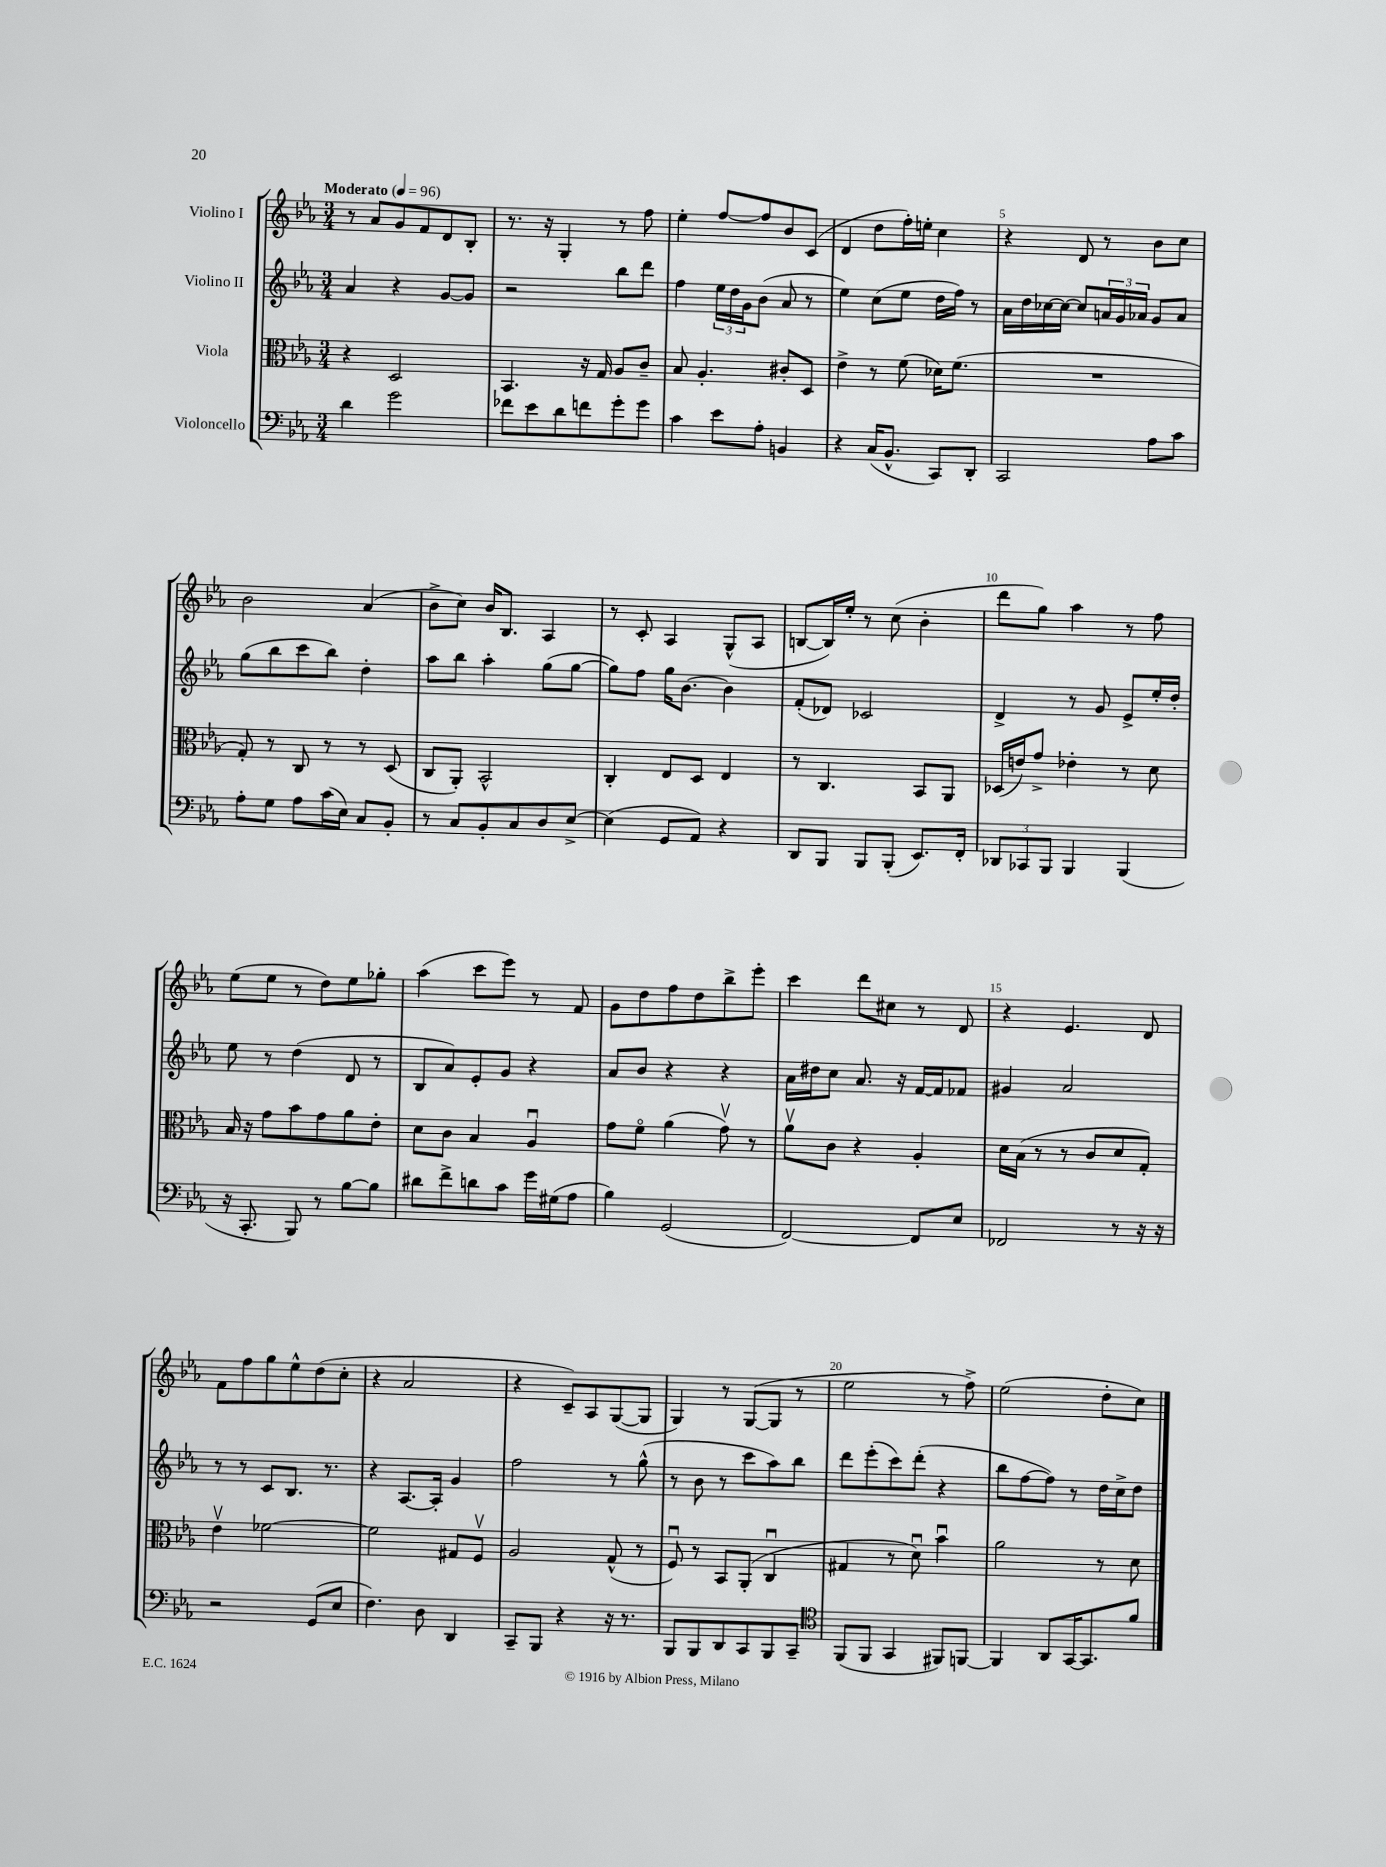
<<
\new StaffGroup <<
\new Staff = "s0" \with { instrumentName = "Violino I" } {
    \clef treble \key ees \major \numericTimeSignature \time 3/4 \tempo "Moderato" 4 = 96
    r8 aes'8 g'8 f'8 d'8 bes8-. |
    r8. r16 g4-. r8 f''8 |
    ees''4-. f''8~ f''8 bes'8 c'8( |
    d'4 d''8 f''16-.) e''16-. c''4 |
    r4 d'8 r8 bes'8 c''8 |
    bes'2 aes'4( |
    bes'8-> c''8) bes'16 bes8. aes4 |
    r8 c'8-. aes4 g8-^( aes8 |
    b8~ b16) ees''16-. r8 c''8( bes'4-. |
    d'''8 g''8) aes''4 r8 f''8 |
    ees''8( ees''8 r8 d''8) ees''8 ges''8-. |
    aes''4( c'''8 ees'''8) r8 f'8 |
    g'8 d''8 f''8 d''8 bes''8-> ees'''8-. |
    c'''4 d'''8 cis''8 r8 d'8 |
    r4 ees'4. d'8 |
    f'8 f''8 g''8 ees''8-^ d''8( c''8-. |
    r4 aes'2 |
    r4 c'8--) aes8 g8~( g8 |
    g4) r8 g8~( g8 r8 |
    ees''2 r8 f''8->) |
    ees''2( d''8-. c''8) \bar "|." |
}
\new Staff = "s1" \with { instrumentName = "Violino II" } {
    \clef treble \key ees \major \numericTimeSignature \time 3/4
    aes'4 r4 g'8~ g'8 |
    r2 bes''8 d'''8 |
    f''4 \tuplet 3/2 { ees''16 d''16 g'16 } bes'8( aes'8 r8 |
    ees''4) c''8( ees''8 d''16 f''16) r8 |
    aes'16 d''16 ces''16~ ces''16~ ces''8 \tuplet 3/2 { a'16 g'16 aes'16 } g'8 aes'8 |
    g''8( bes''8 c'''8 bes''8) d''4-. |
    aes''8 bes''8 aes''4-. g''8( g''8~ |
    g''8) f''8 g''16 bes'8.~ bes'4 |
    f'8-.( des'8) ces'2 |
    d'4-> r8 g'8 ees'8-> ees''16-. d''16-. |
    ees''8 r8 d''4( d'8 r8 |
    bes8 aes'8) ees'8-. g'8 r4 |
    aes'8 bes'8 r4 r4 |
    aes'16 dis''16 c''8 aes'8. r16 f'16~ f'16 fes'8 |
    gis'4 aes'2 |
    r8 r8 c'8 bes8. r8. |
    r4 aes8.~ aes16-. g'4 |
    f''2 r8 g''8-^( |
    r8 bes'8 r8 c'''8 aes''8) bes''8 |
    d'''8 ees'''8-.( c'''8) d'''8-.( r4 |
    bes''8 f''8~ f''8) r8 d''16 c''16-> d''8 \bar "|." |
}
\new Staff = "s2" \with { instrumentName = "Viola" } {
    \clef alto \key ees \major \numericTimeSignature \time 3/4
    r4 d2 |
    bes,4. r16 g16 aes8 c'8-- |
    bes8 aes4.-. cis'8-. d8 |
    ees'4-> r8 f'8( des'16) f'8.( |
    R2. |
    g8-.) r8 c8 r8 r8 d8( |
    c8 aes,8-.) bes,2-^ |
    c4-. ees8 d8 ees4 |
    r8 c4. bes,8 aes,8 |
    des16( e'16) g'8-> ees'4-. r8 d'8 |
    bes16 r16 g'8 bes'8 g'8 aes'8 ees'8-. |
    d'8 c'8 bes4 aes4\downbow |
    g'8 f'8\flageolet aes'4( g'8\upbow) r8 |
    aes'8\upbow c'8 r4 aes4-. |
    d'16 bes16( r8 r8 c'8 d'8 g8-.) |
    ees'4\upbow fes'2~ |
    fes'2 gis8 f8\upbow |
    aes2 g8-^( r8 |
    f8\downbow) r8 bes,8 aes,8-.( c4\downbow |
    gis4 r8 d'8\downbow) bes'4\downbow |
    aes'2 r8 d'8 \bar "|." |
}
\new Staff = "s3" \with { instrumentName = "Violoncello" } {
    \clef bass \key ees \major \numericTimeSignature \time 3/4
    d'4 g'2 |
    fes'8 ees'8 d'8 f'8 g'8-. g'8 |
    c'4 ees'8 aes8-. b,4 |
    r4 c16( bes,8.-^ c,8) d,8-. |
    c,2 aes8 c'8 |
    aes8-. g8 aes8 c'16( ees16) c8 bes,8-. |
    r8 c8 bes,8-. c8 d8 ees8~-> |
    ees4( g,8 aes,8) r4 |
    d,8 bes,,8 bes,,8 bes,,8-.( ees,8.) f,16-. |
    \tuplet 3/2 { des,8 ces,8 bes,,8 } bes,,4 bes,,4( |
    r16 c,8.-. bes,,8) r8 bes8~ bes8 |
    dis'8 f'8-> d'8 c'8 g'16 gis16( aes8 |
    bes4) g,2( |
    f,2~) f,8 ees8 |
    fes,2 r8 r16 r16 |
    r2 g,8( ees8 |
    f4.) d8 d,4 |
    c,8-- bes,,8 r4 r16 r8. |
    bes,,8 bes,,8 d,8 c,8 bes,,8 c,8-- |
    \clef tenor f,8( f,8 g,4 fis,8) f,8~ |
    f,4 aes,8 g,16~ g,8. f'8 \bar "|." |
}
>>
>>
\layout { \context { \Score \override BarNumber.break-visibility = ##(#f #t #t) barNumberVisibility = #(every-nth-bar-number-visible 5) } }
